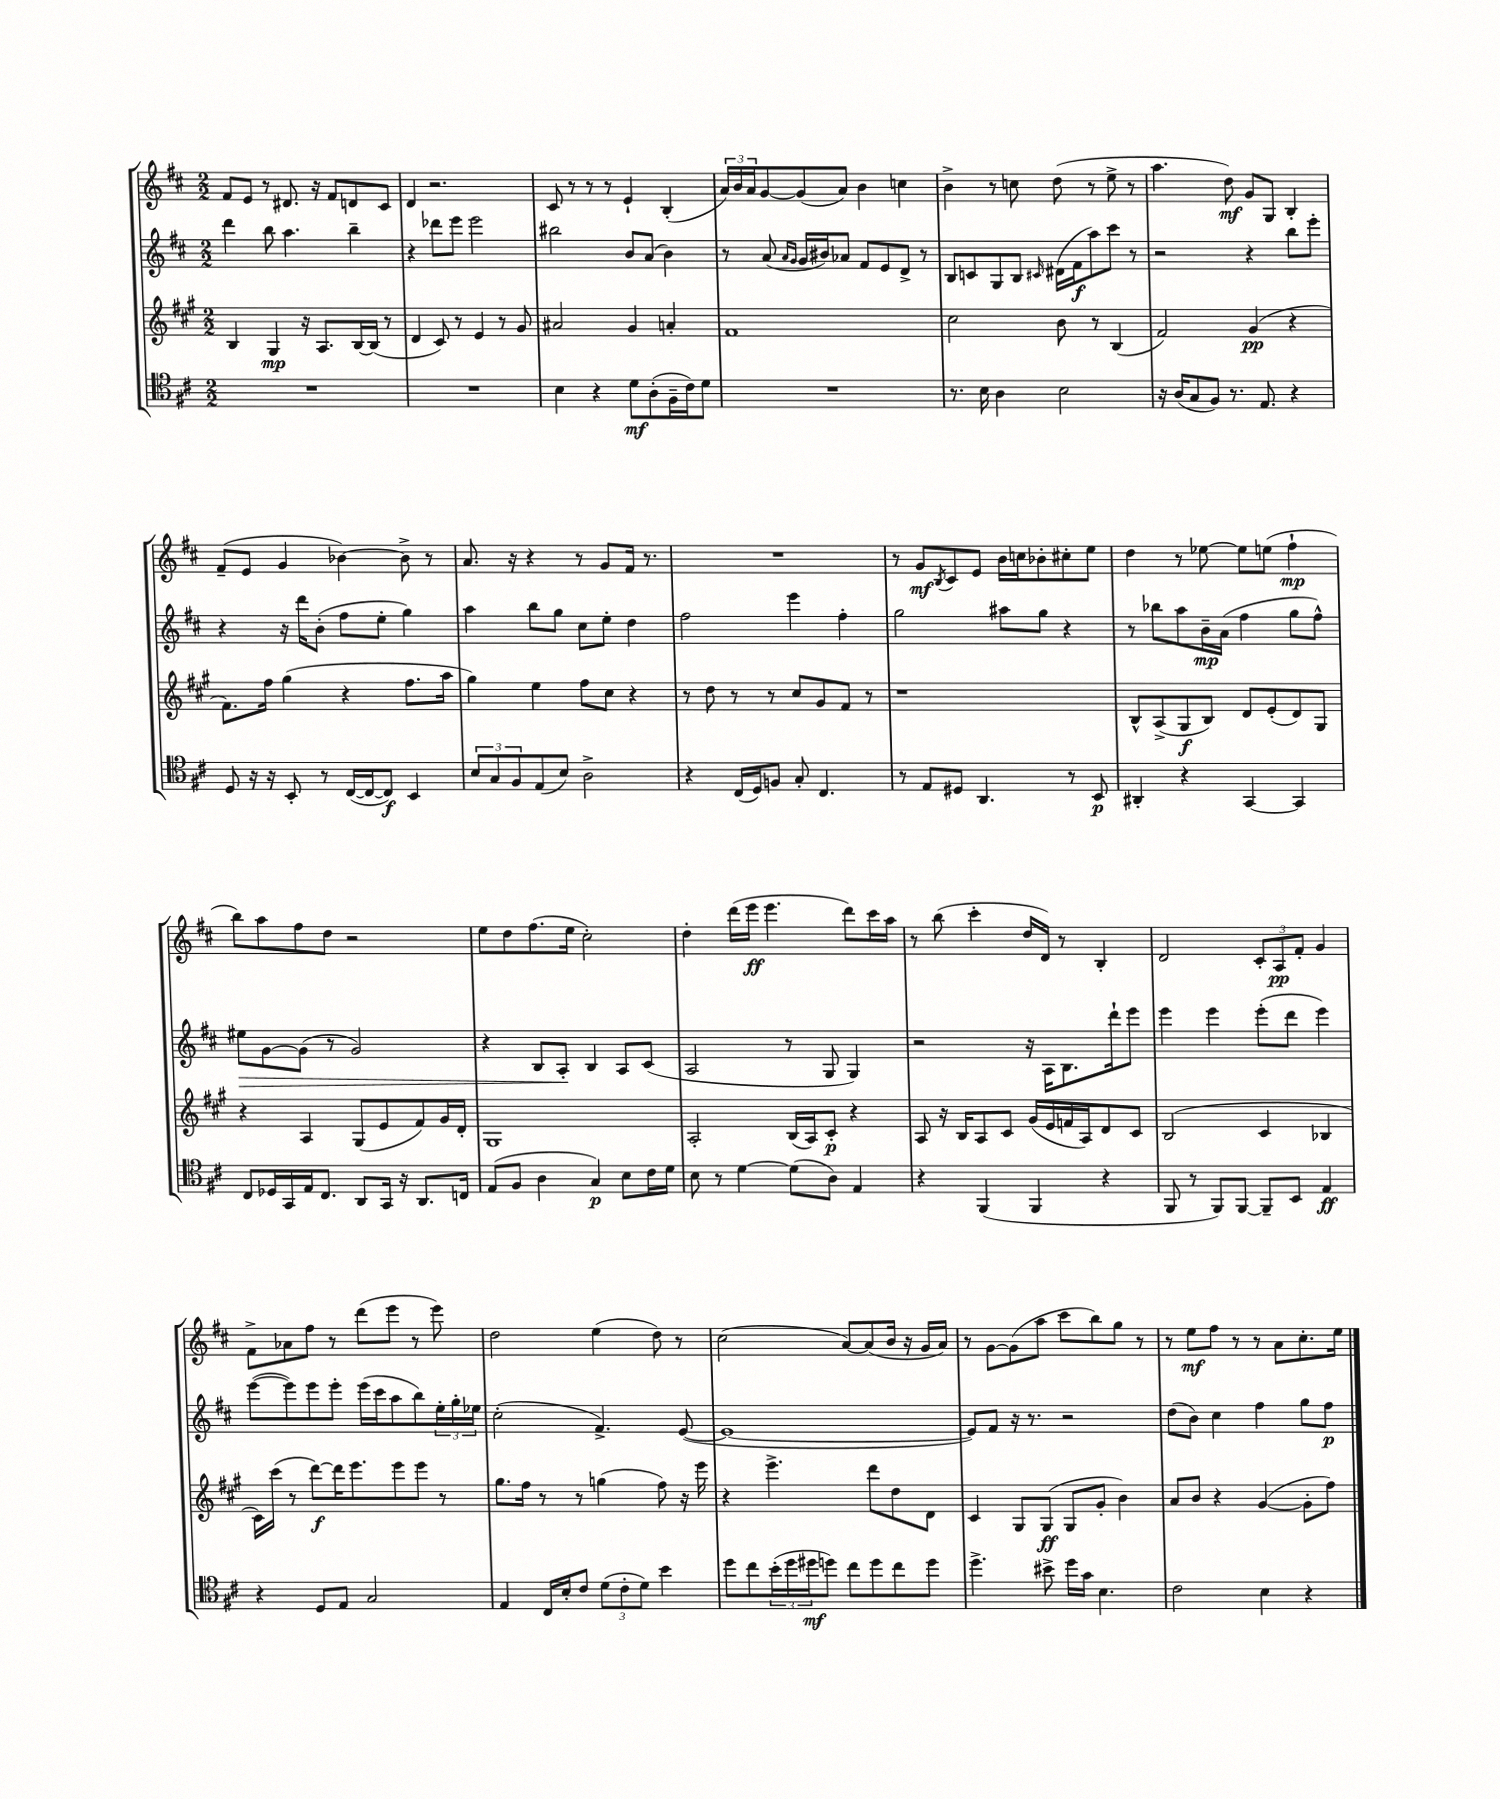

**kern	**dynam	**kern	**dynam	**kern	**dynam	**kern	**dynam
*part4	*part4	*part3	*part3	*part2	*part2	*part1	*part1
*staff4	*staff4	*staff3	*staff3	*staff2	*staff2	*staff1	*staff1
*clefC4	*	*clefG2	*	*clefG2	*	*clefG2	*
*k[f#c#]	*	*k[f#c#g#]	*	*k[f#c#]	*	*k[f#c#]	*
*M2/2	*	*M2/2	*	*M2/2	*	*M2/2	*
=41	=41	=41	=41	=41	=41	=41	=41
1r	.	4B/	.	4ddd\	.	8f#/L	.
.	.	.	.	.	.	8e/J	.
.	.	4G#/	mp	8bb\	.	8r	.
.	.	.	.	4.aa\	.	8.d#X/	.
.	.	16r	.	.	.	.	.
.	.	8.A/L	.	.	.	16r	.
.	.	.	.	.	.	8f#/L	.
.	.	[16B/L	.	4bb~\	.	8dn/	.
.	.	(16B/JJ]	.	.	.	.	.
.	.	8r	.	.	.	8c#/J	.
=42	=42	=42	=42	=42	=42	=42	=42
1r	.	4d/	.	4r	.	4d/	.
.	.	8c#/)	.	8ddd-X\L	.	2.r	.
.	.	8r	.	8eee\J	.	.	.
.	.	4e/	.	2eee\	.	.	.
.	.	8r	.	.	.	.	.
.	.	8g#/	.	.	.	.	.
=43	=43	=43	=43	=43	=43	=43	=43
4B\	.	2a#X/	.	2bb#X\	.	8c#/	.
.	.	.	.	.	.	8r	.
4r	.	.	.	.	.	8r	.
.	.	.	.	.	.	8r	.
8d\L	mf	4g#/	.	8b/L	.	4e`/	.
(8A'\	.	.	.	(8a/J	.	.	.
16F#~\L	.	4an'/	.	4b\)	.	(4B'/	.
16c#\J)	.	.	.	.	.	.	.
8d\J	.	.	.	.	.	.	.
=44	=44	=44	=44	=44	=44	=44	=44
1r	.	1f#	.	8r	.	24a/LL)	.
.	.	.	.	.	.	24b/	.
.	.	.	.	.	.	24a/J	.
.	.	.	.	(8a/	.	[8g/	.
.	.	.	.	16qqa/LL	.	.	.
.	.	.	.	16qqg/JJ	.	.	.
.	.	.	.	16g/LL	.	(8g/]	.
.	.	.	.	16b#X/J)	.	.	.
.	.	.	.	8a-X/J	.	8a/J)	.
.	.	.	.	8f#/L	.	4b\	.
.	.	.	.	8e/	.	.	.
.	.	.	.	8d^/J	.	4ccn\	.
.	.	.	.	8r	.	.	.
=45	=45	=45	=45	=45	=45	=45	=45
8.r	.	2cc#\	.	8B/L	.	4b^\	.
.	.	.	.	8cn/	.	.	.
16B\	.	.	.	.	.	.	.
4A\	.	.	.	8G/	.	8r	.
.	.	.	.	8B/J	.	8ccn\	.
.	.	.	.	16qqc#X/	.	.	.
2B\	.	8b\	.	(16d#X\LL	.	(8dd\	.
.	.	.	.	16f#\J	f	.	.
.	.	8r	.	8aa\)	.	8r	.
.	.	(4B/	.	8ccc#\J	.	8ee^\	.
.	.	.	.	8r	.	8r	.
=46	=46	=46	=46	=46	=46	=46	=46
16r	.	2f#/)	.	2r	.	4.aa\	.
(16A/KL	.	.	.	.	.	.	.
8G/	.	.	.	.	.	.	.
8F#/J)	.	.	.	.	.	.	.
8.r	.	.	.	.	.	8dd\)	mf
.	.	(4g#/	pp	4r	.	8g/L	.
8.E/	.	.	.	.	.	.	.
.	.	.	.	.	.	8G/J	.
4r	.	4r	.	8bb\L	.	4B'/	.
.	.	.	.	8eee'\J	.	.	.
!!LO:LB:g=z
=47	=47	=47	=47	=47	=47	=47	=47
8D/	.	8.f#\L)	.	4r	.	(8f#~/L	.
16r	.	.	.	.	.	8e/J	.
16r	.	16ff#\Jk	.	.	.	.	.
8BB'/	.	(4gg#\	.	16r	.	4g/	.
.	.	.	.	16ddd\KL	.	.	.
8r	.	.	.	(8b'\J	.	.	.
([16C#/LL	.	4r	.	8ff#\L	.	[4b-X\)	.
16C#/J_	.	.	.	.	.	.	.
8C#/J])	f	.	.	8ee'\J	.	.	.
4BB/	.	8.ff#\L	.	4gg\)	.	8b-^\]	.
.	.	.	.	.	.	8r	.
.	.	16aa\Jk	.	.	.	.	.
=48	=48	=48	=48	=48	=48	=48	=48
12B/L	.	4gg#\)	.	4aa\	.	8.a/	.
12G/	.	.	.	.	.	.	.
12F#/	.	.	.	.	.	.	.
.	.	.	.	.	.	16r	.
(8E/	.	4ee\	.	8bb\L	.	4r	.
8B/J)	.	.	.	8gg\J	.	.	.
2A^\	.	8ff#\L	.	8cc#\L	.	8r	.
.	.	8cc#\J	.	8ee'\J	.	8g/L	.
.	.	4r	.	4dd\	.	16f#/Jk	.
.	.	.	.	.	.	8.r	.
=49	=49	=49	=49	=49	=49	=49	=49
4r	.	8r	.	2ff#\	.	1r	.
.	.	8dd\	.	.	.	.	.
(16C#/LL	.	8r	.	.	.	.	.
16D/J)	.	.	.	.	.	.	.
8Fn/J	.	8r	.	.	.	.	.
8G'/	.	8cc#/L	.	4eee\	.	.	.
4.C#/	.	8g#/	.	.	.	.	.
.	.	8f#/J	.	4ff#'\	.	.	.
.	.	8r	.	.	.	.	.
=50	=50	=50	=50	=50	=50	=50	=50
8r	.	1r	.	2gg\	.	8r	.
8E/L	.	.	.	.	.	8g/L	mf
.	.	.	.	.	.	8qB/	.
8D#X/J	.	.	.	.	.	8c#/	.
4.AA/	.	.	.	.	.	8e/J	.
.	.	.	.	8aa#X\L	.	16b\LL	.
.	.	.	.	.	.	16ccn\J	.
.	.	.	.	8gg\J	.	8b-X'\	.
8r	.	.	.	4r	.	8cc#X'\	.
8BB/	p	.	.	.	.	8ee\J	.
=51	=51	=51	=51	=51	=51	=51	=51
4AA#X'/	.	8B^^/L	.	8r	.	4dd\	.
.	.	(8A^/	.	8bb-X\L	.	.	.
4r	.	8G#/	f	8aa\	.	8r	.
.	.	8B/J)	.	16b~\L	mp	[8ee-X\	.
.	.	.	.	(16a\JJ	.	.	.
[4GG/	.	8d/L	.	4ff#\	.	8ee-\L]	.
.	.	(8e'/	.	.	.	(8een\J	.
4GG/]	.	8d/)	.	8gg\L	.	4ff#`\	mp
.	.	8G#/J	.	8ff#^^\J)	.	.	.
!!LO:LB:g=z
=52	=52	=52	=52	=52	=52	=52	=52
!	!	!	!	!	!LO:HP:b	!	!
8C#/L	.	4r	.	8ee#X\L	>	8bb\L)	.
16D-X/L	.	.	.	[8g\	.	8aa\	.
16GG/	.	.	.	.	.	.	.
16E/J	.	4A/	.	(8g\J]	.	8ff#\	.
8.C#/J	.	.	.	.	.	.	.
.	.	.	.	8r	.	8dd\J	.
8AA/L	.	(8G#/L	.	2g/)	.	2r	.
16GG/Jk	.	8e/	.	.	.	.	.
16r	.	.	.	.	.	.	.
8.AA/L	.	8f#/)	.	.	.	.	.
.	.	16g#/L	.	.	.	.	.
16Cn/Jk	.	16d'/JJ	.	.	.	.	.
=53	=53	=53	=53	=53	=53	=53	=53
(8E/L	.	1G#	.	4r	.	8ee\L	.
8F#/J	.	.	.	.	.	8dd\	.
4A\	.	.	.	8B/L	.	(8.ff#\	.
.	.	.	.	8A'/J	.	.	.
.	.	.	.	.	.	16ee\Jk	.
4G/)	p	.	.	4B/	]	2cc#'\)	.
8B\L	.	.	.	8A/L	.	.	.
16c#\L	.	.	.	(8c#/J	.	.	.
16d\JJ	.	.	.	.	.	.	.
=54	=54	=54	=54	=54	=54	=54	=54
8B\	.	2A'/	.	2A/	.	4dd'\	.
8r	.	.	.	.	.	.	.
[4d\	.	.	.	.	.	(16ddd\LL	.
.	.	.	.	.	.	16eee\JJ	ff
.	.	.	.	.	.	4.eee\	.
(8d\L]	.	(16B/LL	.	8r	.	.	.
.	.	16A/J)	.	.	.	.	.
8A\J)	.	8c#'/J	p	8G/	.	.	.
4E/	.	4r	.	4G/)	.	8ddd\L)	.
.	.	.	.	.	.	16ccc#\L	.
.	.	.	.	.	.	16aa\JJ	.
=55	=55	=55	=55	=55	=55	=55	=55
4r	.	8A/	.	2r	.	8r	.
.	.	16r	.	.	.	(8bb\	.
.	.	16B/KL	.	.	.	.	.
(4FF#/	.	8A/	.	.	.	4ccc#'\	.
.	.	8c#/J	.	.	.	.	.
4FF#/	.	(16g#/LL	.	16r	.	16dd/LL	.
.	.	16e/	.	16A\KL	.	16d/JJ)	.
.	.	16fn/	.	8.B\	.	8r	.
.	.	16A/J)	.	.	.	.	.
4r	.	8d/	.	.	.	4B'/	.
.	.	.	.	16ddd`\k	.	.	.
.	.	8c#/J	.	8eee\J	.	.	.
=56	=56	=56	=56	=56	=56	=56	=56
8FF#/	.	(2B/	.	4eee\	.	2d/	.
8r	.	.	.	.	.	.	.
8FF#/L)	.	.	.	4eee\	.	.	.
[8FF#/J	.	.	.	.	.	.	.
8FF#~/L]	.	4c#/	.	(8eee'\L	.	12c#'/L	.
.	.	.	.	.	.	12A/	pp
8BB/J	.	.	.	8ddd\J	.	.	.
.	.	.	.	.	.	12f#'/J	.
4E/	ff	4B-X/	.	4eee\)	.	4g/	.
!!LO:LB:g=z
=57	=57	=57	=57	=57	=57	=57	=57
4r	.	16c#\LL)	.	([8eee\L	.	8f#^\L	.
.	.	(16ccc#\JJ	.	.	.	.	.
.	.	8r	.	8eee\])	.	8a-X\	.
8D/L	.	[8ddd\L)	f	8eee\	.	8ff#\J	.
8E/J	.	16ddd\K]	.	8eee'\J	.	8r	.
.	.	8.eee\	.	.	.	.	.
2G/	.	.	.	(16eee\LL	.	(8ddd\L	.
.	.	.	.	16ccc#\J	.	.	.
.	.	8eee\	.	8aa\	.	8eee\J	.
.	.	8eee\J	.	8bb\)	.	8r	.
.	.	8r	.	24ee'\L	.	8eee\)	.
.	.	.	.	24gg'\	.	.	.
.	.	.	.	24ee-X\JJ	.	.	.
=58	=58	=58	=58	=58	=58	=58	=58
4E/	.	8.gg#\L	.	(2cc#'\	.	2dd\	.
.	.	16ff#\Jk	.	.	.	.	.
16C#/LL	.	8r	.	.	.	.	.
16B'/J	.	.	.	.	.	.	.
8c#/J	.	8r	.	.	.	.	.
(12d\L	.	(4ggn\	.	4.f#^/)	.	(4ee\	.
12c#'\	.	.	.	.	.	.	.
12d\J)	.	.	.	.	.	.	.
4b\	.	8ff#\)	.	.	.	8dd\)	.
.	.	16r	.	([8e/	.	8r	.
.	.	16eee\	.	.	.	.	.
=59	=59	=59	=59	=59	=59	=59	=59
8dd\L	.	4r	.	1e_	.	(2cc#\	.
8cc#\	.	.	.	.	.	.	.
(24b'\L	.	4.eee^\	.	.	.	.	.
24dd\	.	.	.	.	.	.	.
24dd#X\J	mf	.	.	.	.	.	.
8ddn\J)	.	.	.	.	.	.	.
8cc#\L	.	.	.	.	.	[8a/L)	.
8dd\	.	8ddd\L	.	.	.	(8a/]	.
8cc#\	.	8dd\	.	.	.	16b/Jk	.
.	.	.	.	.	.	16r	.
8dd\J	.	8d\J	.	.	.	16g/LL	.
.	.	.	.	.	.	16a/JJ)	.
=60	=60	=60	=60	=60	=60	=60	=60
4.dd^\	.	4c#/	.	8e/L])	.	8r	.
.	.	.	.	8f#/J	.	[8g\L	.
.	.	8G#/L	.	16r	.	(8g\]	.
.	.	.	.	8.r	.	.	.
8b#X^\	.	(8G#/J	ff	.	.	8aa\J	.
16dd\LL	.	8G#/L	.	2r	.	8ccc#\L	.
16g\JJ	.	.	.	.	.	.	.
4.B\	.	8g#'/J	.	.	.	8bb\)	.
.	.	4b\)	.	.	.	8gg\J	.
.	.	.	.	.	.	8r	.
=61	=61	=61	=61	=61	=61	=61	=61
2c#\	.	8a/L	.	(8dd\L	.	8r	.
.	.	8b/J	.	8b\J)	.	8ee\L	mf
.	.	4r	.	4cc#\	.	8ff#\J	.
.	.	.	.	.	.	8r	.
4B\	.	([4g#/	.	4ff#\	.	8r	.
.	.	.	.	.	.	8a\L	.
4r	.	8g#'\L]	.	8gg\L	.	8.cc#'\	.
.	.	8ff#\J)	.	8ff#\J	p	.	.
.	.	.	.	.	.	16ee\Jk	.
==	==	==	==	==	==	==	==
*-	*-	*-	*-	*-	*-	*-	*-
